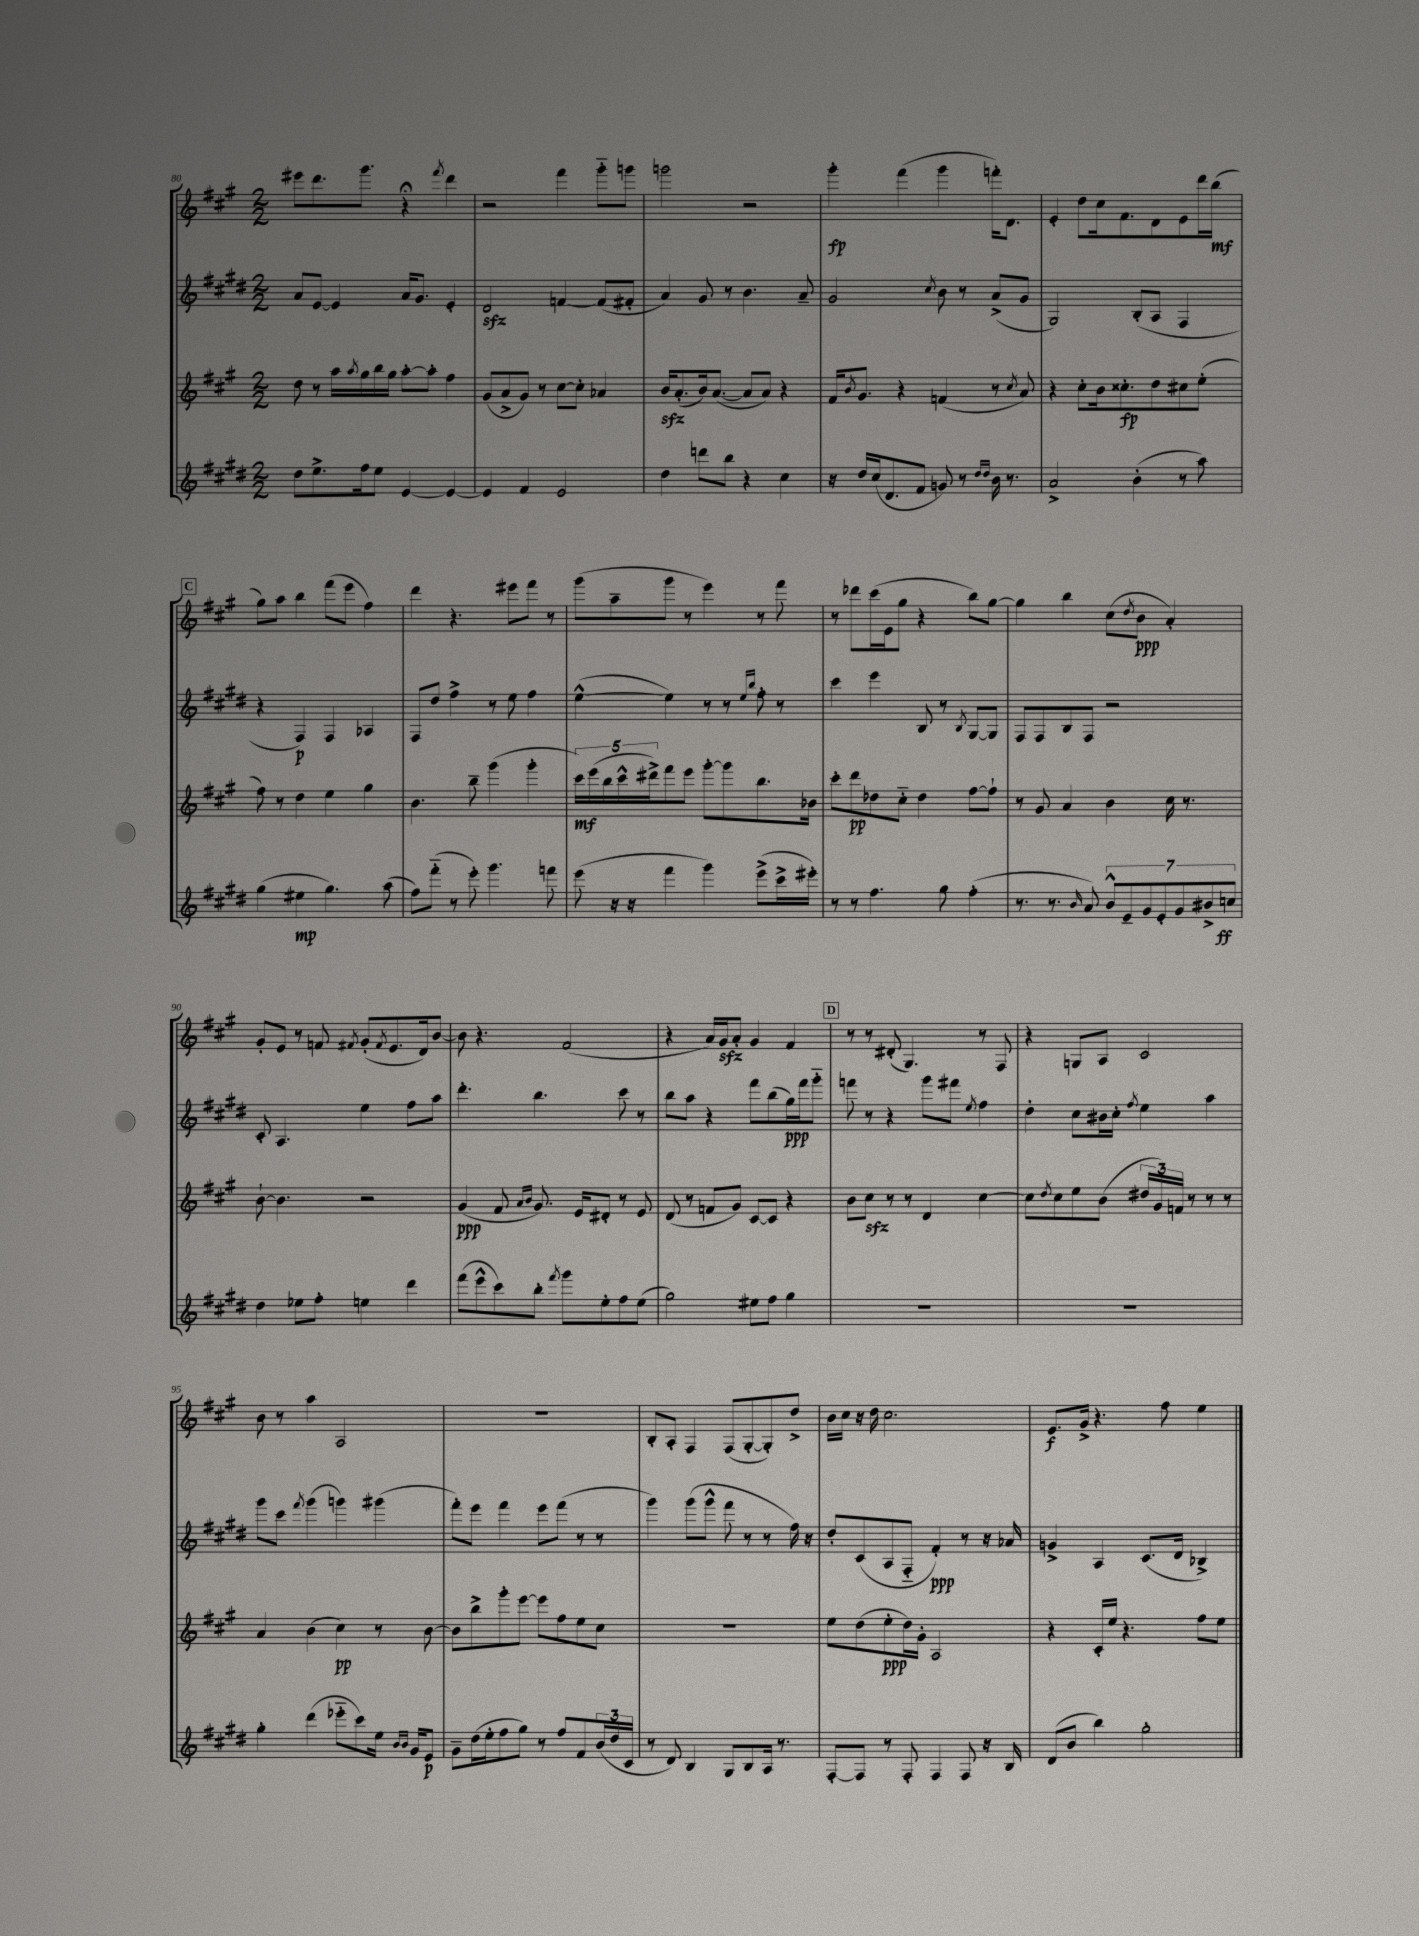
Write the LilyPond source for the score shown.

<<
\new StaffGroup <<
\new Staff = "s0" {
    \clef treble \key a \major \numericTimeSignature \time 2/2
    eis'''8 d'''8. gis'''8. r4\fermata \acciaccatura { fis'''8 } d'''4 |
    r2 fis'''4 gis'''8-_ g'''8 |
    g'''2 r2 |
    gis'''4-.\fp fis'''4( gis'''4 f'''16-.) d'8. |
    e'4-. d''8 cis''16 fis'8. d'8 e'8 d'''16 b''16\mf( |
    \mark \markup { \box "C" } gis''8) a''8 b''4 fis'''8( e'''8 fis''4) |
    d'''4 r4. eis'''8 fis'''8 r8 |
    gis'''8( a''8-- gis'''8 r8 e'''4) r8 fis'''8 |
    r8 des'''8 cis'''16( e'16 gis''8 r4 b''8) gis''8~ |
    gis''4 b''4 cis''8( \acciaccatura { d''8 } b'8\ppp a'4-.) |
    gis'8-. e'8 r8 f'8 \acciaccatura { fis'8 } gis'8-.( \acciaccatura { fis'8 } e'8. d'16) b'8~ |
    b'8 r4. fis'2( |
    r4 a'16) gis'16\sfz a'8-. gis'4 fis'4 |
    \mark \markup { \box "D" } r8 r8 dis'8-.( gis4.) r8 fis8 |
    r4 g8 a8 cis'2 |
    b'8 r8 a''4 a2 |
    R1 |
    b8-. a8-. fis4 fis8( gis8~-. gis8-.) d''8-> |
    b'16 cis''16 r16 d''16 cis''2. |
    e'8.\f gis'16-> r4. fis''8 e''4 \bar "|." |
}
\new Staff = "s1" {
    \clef treble \key e \major \numericTimeSignature \time 2/2
    a'8 e'8~ e'4 a'16 gis'8. e'4-. |
    dis'2\sfz f'4~ f'8( fis'8-. |
    a'4) gis'8 r8 b'4. a'8-- |
    gis'2 \acciaccatura { cis''8 } b'8 r8 a'8->( gis'8 |
    gis2) b8-.( a8 fis4 |
    \mark \markup { \box "C" } r4 fis4\p) fis4 aes4 |
    fis8 dis''8 fis''4-> r8 e''8 fis''4 |
    e''4~-^( e''4) r8 r8 \grace { e''16 b''16 } fis''8-. r8 |
    cis'''4 e'''4 b8 r8 \acciaccatura { b8 } gis8~ gis8 |
    fis8 fis8 b8 fis8 r2 |
    cis'8-. a4. e''4 fis''8 a''8 |
    dis'''4.-. b''4. cis'''8 r8 |
    b''8 a''8 r4 fis'''8 b''8( gis''16\ppp) fis'''16 gis'''8-_ |
    \mark \markup { \box "D" } f'''8 r8 r4 gis'''8 fis'''8 \acciaccatura { e''8 } fis''4 |
    dis''4-. cis''8 bis'16 cis''16-. \acciaccatura { fis''8 } e''4 a''4 |
    gis'''8 cis'''8 \acciaccatura { fis'''8 } gis'''4( g'''4) gis'''4( |
    fis'''8-.) e'''8 fis'''4 e'''8 fis'''8( r8 r8 |
    gis'''4) gis'''8( gis'''8-^ fis'''8 r8 r8 fis''16) r16 |
    dis''8-. cis'8( a8 fis8-_ fis'4-.\ppp) r8 r16 aes'16 |
    g'4-> a4 cis'8.( dis'16 bes4->) \bar "|." |
}
\new Staff = "s2" {
    \clef treble \key a \major \numericTimeSignature \time 2/2
    d''8 r8 a''16 \acciaccatura { a''8 } gis''16 b''16 gis''16 a''8~-. a''8-. fis''4 |
    gis'8( a'8-> gis'8) r8 cis''8~ cis''8-. aes'4 |
    b'16\sfz a'8.-.( b'16) a'8.~( a'8 a'8) r4 |
    fis'16 \acciaccatura { b'8 } gis'8. r4 f'4( r8 \acciaccatura { cis''8 } a'8) |
    r4 cis''8-. b'16 cisis''8.-.\fp d''8 cis''8 e''8-.( |
    \mark \markup { \box "C" } fis''8) r8 d''4 e''4 gis''4 |
    b'4. b''8-- gis'''4( gis'''4-. |
    \tuplet 5/4 { cis'''16\mf) e'''16( b''16 cis'''16-^ dis'''16->) } fis'''8 e'''8 gis'''8~-. gis'''8 b''8. bes'16 |
    cis'''8-. d'''8\pp des''8 cis''8-_ des''4 fis''8~ fis''8-! |
    r8 gis'8 a'4 b'4 cis''16 r8. |
    b'8~-! b'4. r2 |
    gis'4\ppp( fis'8 \grace { a'16 b'16 } gis'8.) e'16 dis'8-. r8 e'8 |
    d'8( r8 f'8 gis'8) cis'8~ cis'8 r4 |
    \mark \markup { \box "D" } b'8 cis''8\sfz r8 r8 d'4 cis''4~ |
    cis''8 \acciaccatura { d''8 } cis''8 e''8 b'8( \tuplet 3/2 { dis''16 gis'16) f'16 } r8 r8 r8 |
    a'4 b'4( cis''4\pp) r8 b'8~ |
    b'8 b''8-> gis'''8-. e'''8~ e'''8 fis''8 e''8 cis''8 |
    R1 |
    e''8 d''8( e''8-.\ppp d''16) gis'16-. a2 |
    r4 cis'16-. e''16 r4. fis''8 e''8 \bar "|." |
}
\new Staff = "s3" {
    \clef treble \key e \major \numericTimeSignature \time 2/2
    dis''8 e''8.-> fis''16 e''8 e'4~ e'4~ |
    e'4 fis'4 e'2 |
    dis''4 d'''8 b''8 r4 cis''4 |
    r16 dis''16 cis''16( dis'8. fis'8 g'8) r8 \grace { dis''16 dis''16 } b'16 r8. |
    a'2-> b'4-.( r8 a''8) |
    \mark \markup { \box "C" } gis''4( eis''4\mp gis''4.) a''8( |
    fis''8) fis'''8-_( r8 e'''8-.) gis'''4. f'''8 |
    e'''8( r16 r16 fis'''4 gis'''4) e'''8->( cis'''16-> eis'''16-.) |
    r8 r8 fis''4. gis''8 fis''4-.( |
    r8. r8. \grace { b'16 } a'8) \tuplet 7/4 { b'8-^ e'8-- gis'8 e'8-. gis'8 bis'8-> c''8\ff } |
    dis''4 ees''8 fis''8-. e''4 dis'''4 |
    fis'''8( e'''8-^ cis'''8) b''8-. \acciaccatura { fis'''8 } gis'''8 e''8-. fis''8 e''8( |
    gis''2) eis''8 fis''8 gis''4 |
    \mark \markup { \box "D" } R1 |
    R1 |
    gis''4-. dis'''4( ees'''8-_ cis'''8) e''16 \grace { b'16 b'16 } gis'16 e'8\p |
    gis'8-- dis''16( e''16-. fis''8 gis''8) r8 fis''8 fis'8 \tuplet 3/2 { b'16( dis''16 cis'16 } |
    r8 dis'8) b4 gis8 b8 a16 r8. |
    fis8~-. fis8 r8 fis8-. fis4 fis8 r16 b16 |
    dis'8( b'8 b''4) gis''2-. \bar "|." |
}
>>
>>
\layout { \context { \Score currentBarNumber = #80 } }
